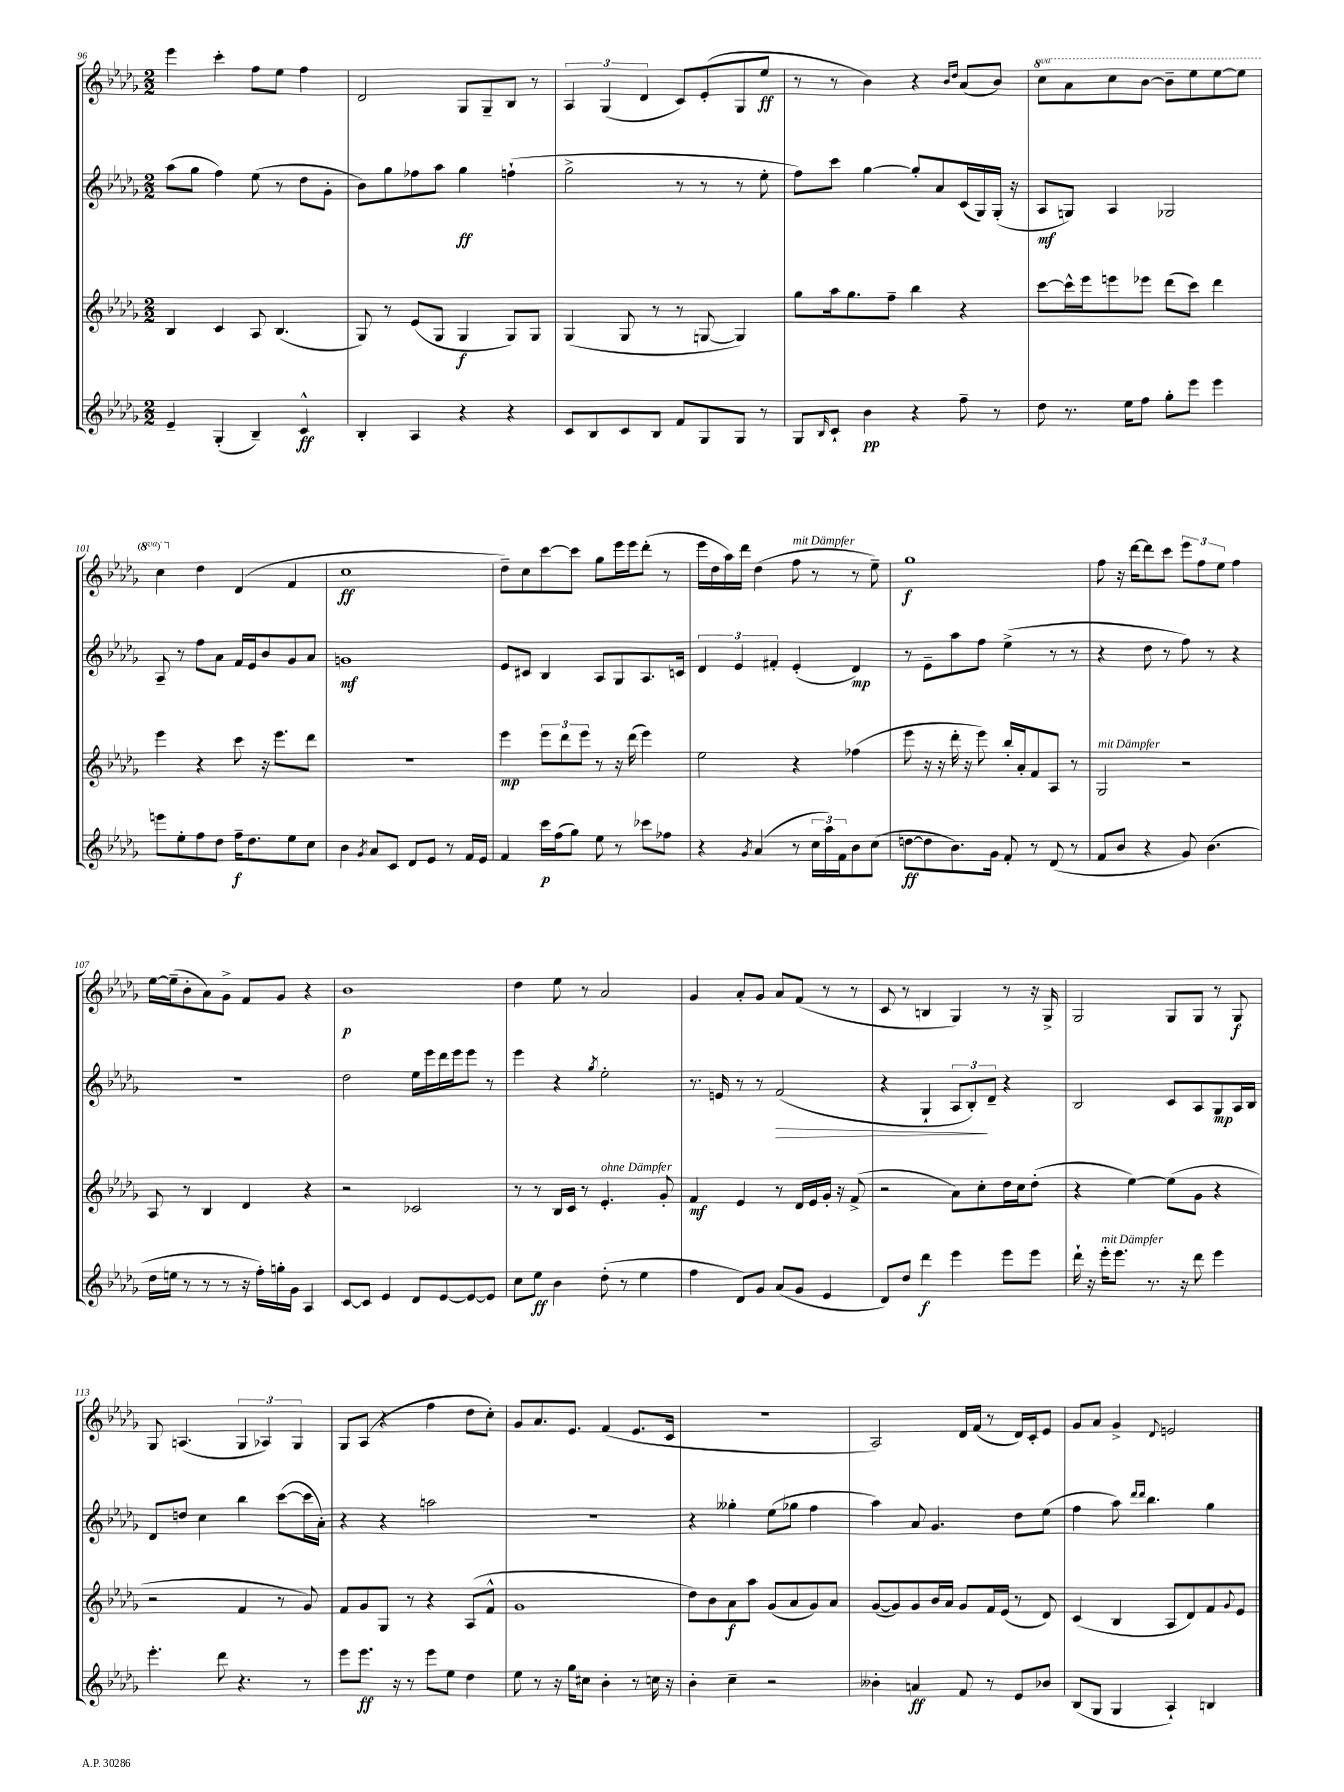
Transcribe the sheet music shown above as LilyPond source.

<<
\new StaffGroup <<
\new Staff = "s0" {
    \clef treble \key des \major \numericTimeSignature \time 2/2 \set Staff.ottavationMarkups = #ottavation-simple-ordinals
    ees'''4 c'''4-. f''8 ees''8 f''4 |
    des'2 ges8 ges8-- bes8 r8 |
    \tuplet 3/2 { aes4 ges4( des'4 } c'8) ees'8-.( ges8 ees''8\ff |
    r8 r8 bes'4) r4 \grace { bes'16 des''16 } aes'8( bes'8) |
    \ottava #1 c'''8 aes''8 c'''8 bes''8~ bes''8-- ees'''8 ees'''8~ ees'''8 |
    c'''4 \ottava #0 des''4 des'4( f'4 |
    c''1\ff |
    des''8--) c''8 c'''8~ c'''8 ges''8 ees'''16 ees'''16 des'''8-.( r8 |
    ees'''16 des''16 aes''16) des'''16 des''4( f''8^\markup { \italic "mit Dämpfer" } r8 r8 ees''8--) |
    ges''1\f |
    f''8 r16 des'''16~ des'''8 c'''8 \tuplet 3/2 { ees'''8 f''8 ees''8 } f''4 |
    ees''16~ ees''16--( bes'8-. aes'8) ges'8-> f'8 ges'8 r4 |
    bes'1\p |
    des''4 ees''8 r8 aes'2 |
    ges'4 aes'8-. ges'8 aes'8 f'8( r8 r8 |
    c'8 r8 b4 ges4) r8 r16 ges16-> |
    ges2 ges8 ges8 r8 ges8\f |
    ges8 a4.( \tuplet 3/2 { ges4 aes4) ges4 } |
    ges8 aes8( r4 f''4 des''8 c''8-.) |
    ges'8 aes'8. ees'8. f'4( ees'8. c'16 |
    R1 |
    aes2) des'16 f'16( r8 des'16) c'16-. ees'8 |
    ges'8 aes'8 ges'4-> \appoggiatura { des'8 } e'2 \bar "|." |
}
\new Staff = "s1" {
    \clef treble \key des \major \numericTimeSignature \time 2/2
    aes''8( ges''8 f''4) ees''8( r8 des''8 ges'8-. |
    bes'8) ges''8 fes''8 aes''8 ges''4\ff f''4-!( |
    ges''2-> r8 r8 r8 ees''8-. |
    f''8) c'''8 ges''4~ ges''8-. aes'8 c'16( ges16) ges16-.( r16 |
    aes8\mf g8) aes4 ges2 |
    aes8-- r8 f''8 aes'8 f'16 ees'16 bes'8 ges'8 aes'8 |
    g'1\mf |
    ees'8 cis'8 bes4 aes8 ges8 aes8. c'16 |
    \tuplet 3/2 { des'4 ees'4 fis'4-. } ees'4-.( des'4\mp) |
    r8 ees'8-- aes''8 f''8 ees''4->( r8 r8 |
    r4 des''8 r8 f''8) r8 r4 |
    R1 |
    des''2 ees''16 ees'''16 des'''16 ees'''16 ees'''8 r8 |
    ees'''4 r4 \acciaccatura { ges''8 } ees''2-. |
    r8. e'16 r8 r8 f'2\>( |
    r4 ges4-! \tuplet 3/2 { aes8 bes8-.\!) des'8-- } r4 |
    bes2 c'8 aes8 ges8\mp aes16 bes16 |
    des'8 d''8 c''4 bes''4 c'''8~( c'''16 aes'16-.) |
    r4 r4 a''2 |
    r1 |
    r4 geses''4-. ees''8( ges''8 f''4 |
    aes''4) aes'8 ges'4. des''8 ees''8( |
    f''4 aes''8) \grace { des'''16 des'''16 } bes''4. ges''4 \bar "|." |
}
\new Staff = "s2" {
    \clef treble \key des \major \numericTimeSignature \time 2/2
    bes4 c'4 aes8 bes4.( |
    ges8) r8 ees'8( ges8 ges4\f ges8) ges8 |
    ges4( ges8 r8 r8 g8~ g4) |
    ges''8 aes''16 ges''8. f''8-- bes''4 r4 |
    c'''8~ c'''16-^ ees'''16 e'''8 ees'''8 des'''8( c'''8) des'''4 |
    ees'''4 r4 c'''8 r16 ees'''8. des'''8 |
    r1 |
    ees'''4\mp \tuplet 3/2 { ees'''8 des'''8 ees'''8 } r8 r16 des'''16( ees'''4) |
    ees''2 r4 fes''4( |
    ees'''8 r16 r16 des'''16-. r16 ees'''8) bes''16-. aes'16-. f'8 aes8 r8 |
    ges2^\markup { \italic "mit Dämpfer" } r2 |
    aes8 r8 bes4 des'4 r4 |
    r2 ces'2 |
    r8 r8 bes16 c'16 r8 ees'4.-.^\markup { \italic "ohne Dämpfer" } ges'8-. |
    f'4\mf ees'4 r8 des'16 ees'16 ges'16-. r16 f'8->( |
    r2 aes'8) c''8-. des''16 c''16 des''8-.( |
    r4 ees''4~) ees''8( ges'8 r4 |
    r2 f'4 r8 ges'8) |
    f'8 ges'8 ges8 r8 r4 aes8( f'8-^ |
    ges'1 |
    des''8) bes'8 aes'8\f aes''8 ges'8( aes'8 ges'8) aes'8 |
    ges'8~( ges'8) ges'8 bes'16 aes'16 ges'8 f'16 ees'16( r8 des'8) |
    c'4( bes4 aes8 des'8) f'8 \appoggiatura { ges'8 } ees'8 \bar "|." |
}
\new Staff = "s3" {
    \clef treble \key des \major \numericTimeSignature \time 2/2
    ees'4-- ges4-.( bes4--) c'4-^\ff |
    bes4-. aes4 r4 r4 |
    c'8 bes8 c'8 bes8 f'8 ges8 ges8 r8 |
    ges8 \grace { bes16 } c'8-! bes'4\pp r4 f''8-- r8 |
    des''8 r8. ees''16 f''8 ges''8-. ees'''8 ees'''4 |
    e'''8 ees''8-. f''8 des''8 f''16--\f des''8. ees''8 c''8 |
    bes'4 \acciaccatura { ges'8 } aes'8 c'8 des'8 ees'8 r8 f'16 ees'16 |
    f'4 c'''16\p f''16( ges''8) ees''8 r8 ces'''8 fes''8 |
    r4 \acciaccatura { ges'8 } aes'4( r8 \tuplet 3/2 { c''16 aes''16) f'16 } bes'8 c''8( |
    d''8~\ff d''8 bes'8.) ges'16 f'8-. r8 des'8( r8 |
    f'8 bes'8 r4 ges'8) bes'4.( |
    des''16 e''16 r8 r8 r8 r16 f''16-.) g''16-. ges'16 aes4 |
    c'8~ c'8 ees'4 des'8 ees'8~ ees'8~ ees'8 |
    c''8 ees''8\ff bes'4 des''8-.( r8 ees''4 |
    f''4 des'8) ges'8 aes'8( ges'8 ees'4 |
    des'8) des''8 des'''4\f ees'''4 ees'''8 ees'''8 |
    des'''16-! r16 ees'''16-.^\markup { \italic "mit Dämpfer" } ees'''8. r8. r16 des'''8 ees'''4 |
    ees'''4.-. des'''8 r4. r8 |
    ees'''8 ees'''8.\ff r16 r8 ees'''8 ees''8 des''4 |
    ees''8 r8 r16 ges''16 cis''8 bes'4-. r8 c''16 r16 |
    bes'4-. c''4-- r2 |
    beses'4-. a'4\ff f'8 r8 ees'8 bes'8 |
    bes8( ges8 ges4 aes4-!) b4 \bar "|." |
}
>>
>>
\layout { \context { \Score currentBarNumber = #96 } }
